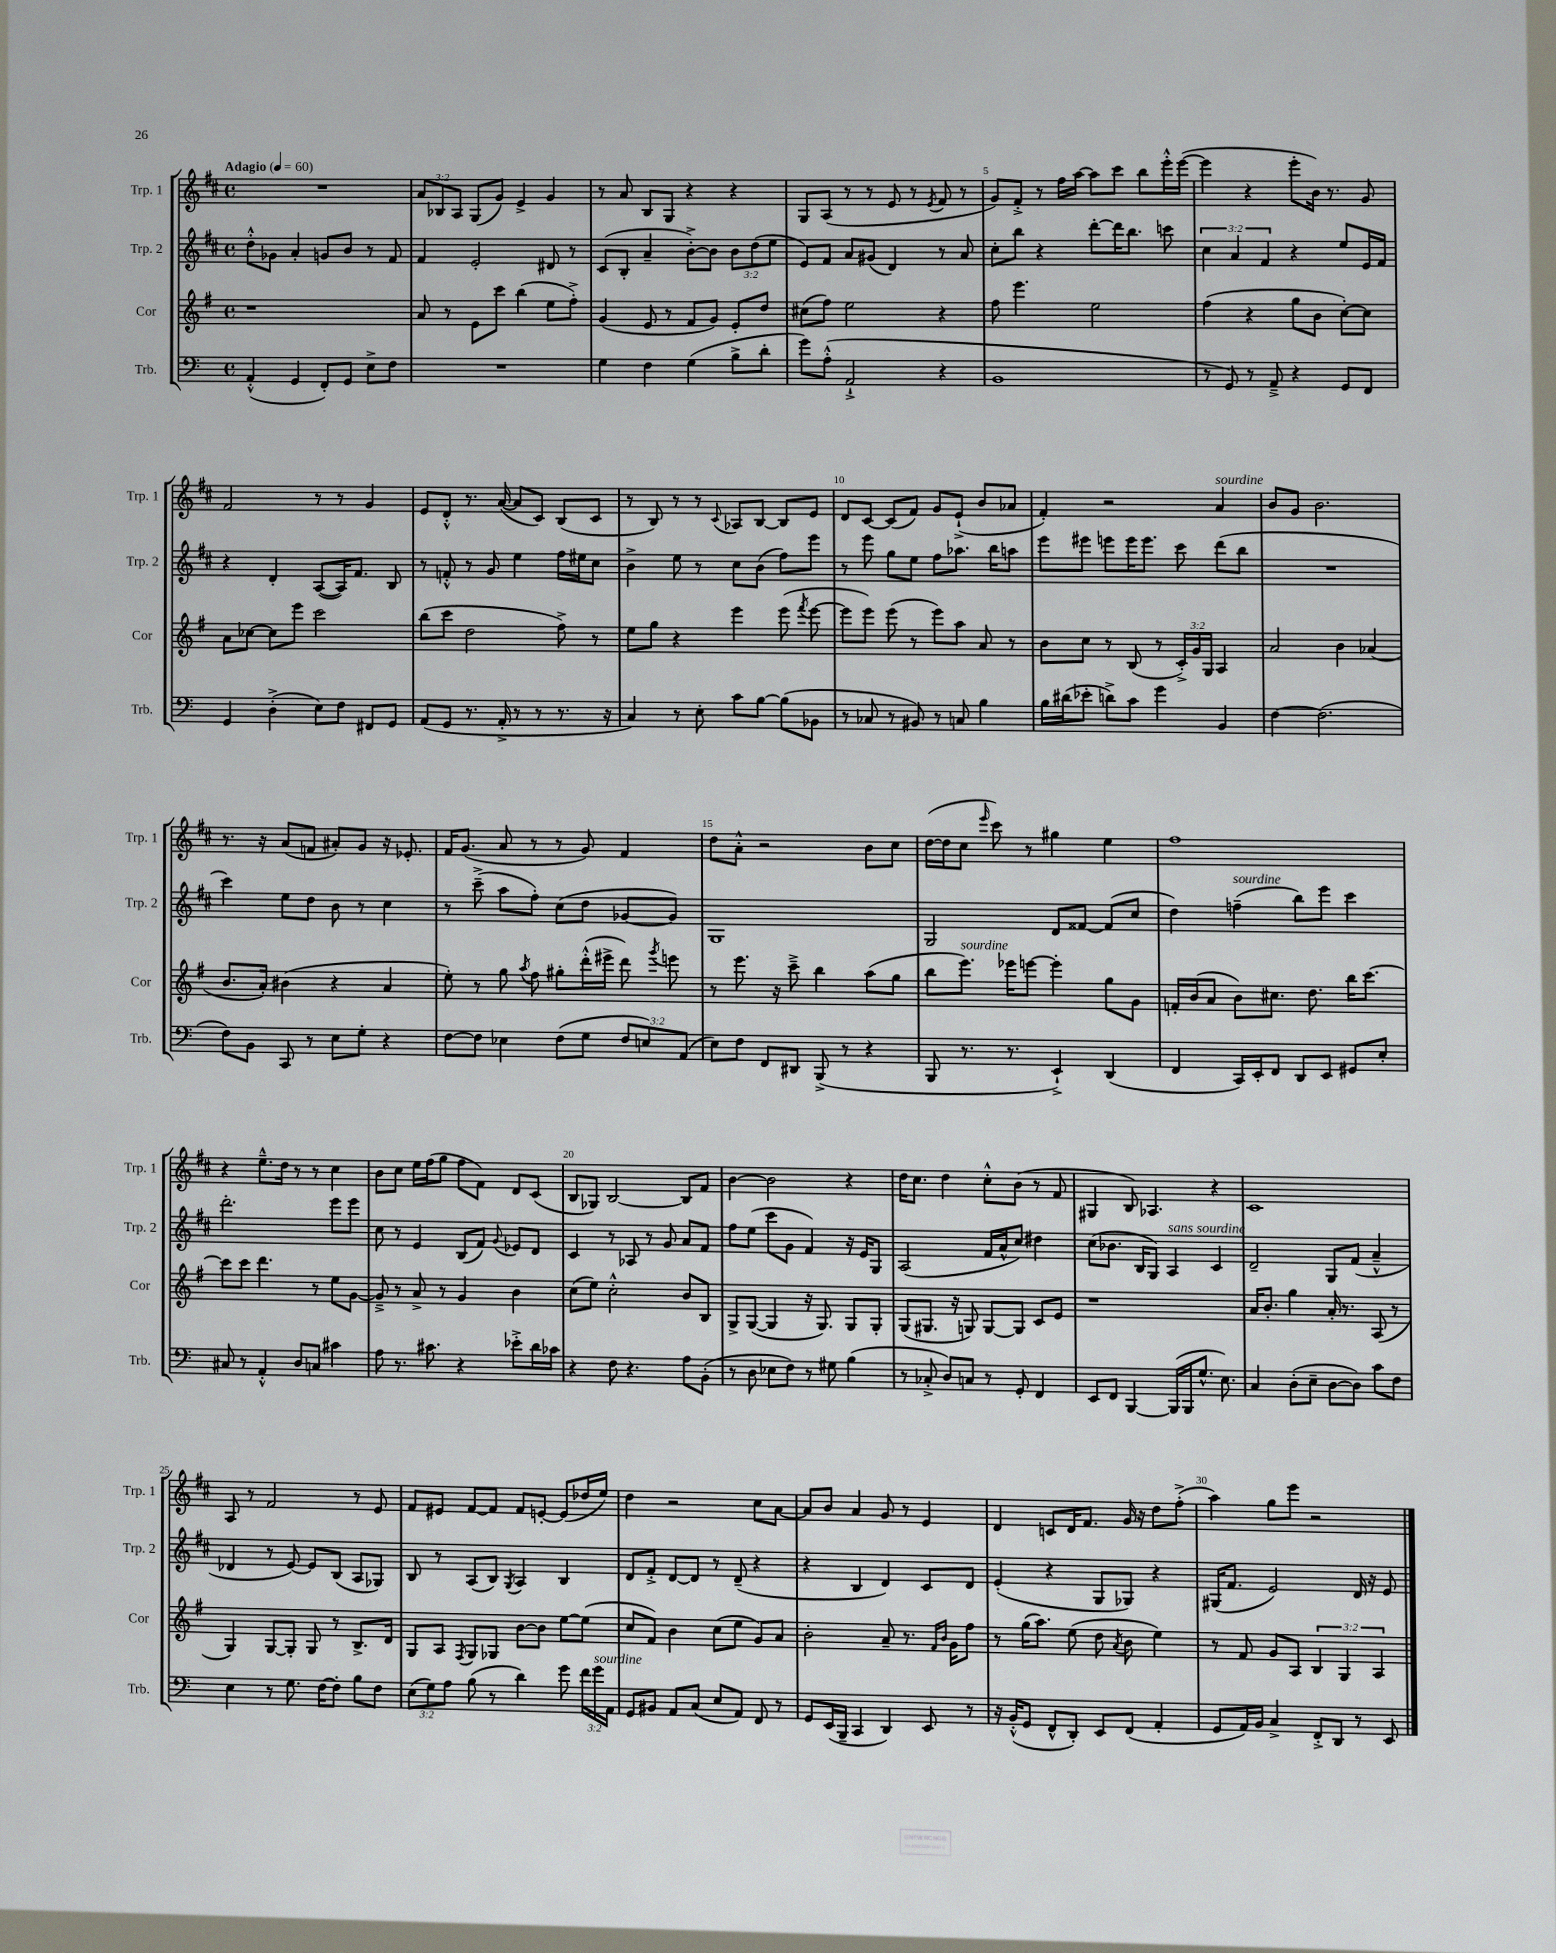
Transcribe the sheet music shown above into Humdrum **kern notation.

**kern	**kern	**kern	**kern
*part4	*part3	*part2	*part1
*staff4	*staff3	*staff2	*staff1
*I"Trb.	*I"Cor	*I"Trp. 2	*I"Trp. 1
*I'Trb.	*I'Cor	*I'Trp. 2	*I'Trp. 1
*clefF4	*clefG2	*clefG2	*clefG2
*k[]	*k[f#]	*k[f#c#]	*k[f#c#]
*M4/4	*M4/4	*M4/4	*M4/4
*met(c)	*met(c)	*met(c)	*met(c)
*MM60	*MM60	*MM60	*MM60
=1	=1	=1	=1
!	!	!	!LO:TX:a:B:t=Adagio
(4AA'^^/	1r	8dd'^^\L	1r
.	.	8g-X\J	.
4GG/	.	4a'/	.
8FF'/L)	.	8gn/L	.
8GG/J	.	8b/J	.
8E^\L	.	8r	.
8F\J	.	8f#/	.
=2	=2	=2	=2
1r	8a/	4f#/	12a/L
.	.	.	12B-X/
.	8r	.	.
.	.	.	12A/J
.	8e\L	2e'/	(8G/L
.	8ccc\J	.	8g/J)
.	(4bb\	.	4e^/
.	8ee\L	8d#X/	4g/
.	8ff#'^\J)	8r	.
=3	=3	=3	=3
4G\	(4g/	(8c#/L	8r
.	.	8B'/J	8a/
4F\	8e/	4a~/	8B/L
.	8r	.	8G/J
(4G\	8f#/L	[8b'^\L)	4r
.	8g/J)	8b\J]	.
8B^\L	8e'/L	12b\L	4r
.	.	(12dd\	.
8d'\J	8dd/J	.	.
.	.	12ee\J	.
=4	=4	=4	=4
8g\L)	(8cc#X\L	8e/L)	8G/L
(8A'^^\J	8ff#\J)	8f#/J	(8A/J
2AA`^/	2ee\	8a/L	8r
.	.	(8g#X/J	8r
.	.	4d/)	8e/
.	.	.	8r
.	.	.	8qe/
4r	4r	8r	8f#/
.	.	8a/	8r
=5	=5	=5	=5
1BB	8ff#\	8cc#'\L	8g/L)
.	4.eee\	8bb\J	8f#'^/J
.	.	4r	8r
.	.	.	16ff#\LL
.	.	.	[16aa\JJ
.	2ee\	[8ddd'\L	8aa\L]
.	.	16ddd\K]	8ccc#\J
.	.	8.bb\J	.
.	.	.	8bb\L
.	.	8cccn\	16eee'^^\L
.	.	.	([16eee\JJ
=6	=6	=6	=6
8r	(4ff#\	6cc#\	4eee\]
8GG/)	.	.	.
.	.	6a/	.
8r	4r	.	4r
.	.	6f#/	.
8AA~^/	.	.	.
4r	8gg\L	4r	8eee'\L
.	8b\J	.	16b\Jk)
.	.	.	8.r
8GG/L	[8cc'\L)	8ee/L	.
8FF/J	8cc\J]	16e/L	8g/
.	.	16f#/JJ	.
!!LO:LB:g=z
=7	=7	=7	=7
4GG/	8a\L	4r	2f#/
.	[8cc-X\J	.	.
(4D'^\	8cc-\L]	4d'/	.
.	8eee\J	.	.
8E\L)	2ccc\	([8A/L	8r
8F\J	.	16A/K])	8r
.	.	8.f#/J	.
8FF#X/L	.	.	4g/
8GG/J	.	8B/	.
=8	=8	=8	=8
(8AA/L	(8bb\L	8r	8e/L
8GG/J	8ccc\J	8fn'^^/	8d'^^/J
8.r	2dd\	8r	8.r
.	.	8g/	.
16AA'^/	.	.	([16a/
8r	.	4ee\	8a/L]
8r	.	.	8c#/J)
8.r	8ff#^\)	16ff#\LL	(8B/L
.	.	16ee#X\J	.
.	8r	8cc#\J	8c#/J
16r	.	.	.
=9	=9	=9	=9
4C/)	8ee\L	4b^\	8r
.	8gg\J	.	8B/)
8r	4r	8ee\	8r
8E'\	.	8r	8r
.	.	.	8qqc#/
8c\L	4eee\	8cc#\L	8A-X/L
[8B\J	.	(8b\J	[8B/J
(8B\L]	(8eee\	8ff#\L)	8B/L]
.	8qfff#/	.	.
8BB-X\J	[8eee\	8eee\J	8e/J
=10	=10	=10	=10
8r	8eee\L]	8r	8d/L
8C-X/	8eee\J)	8eee\	[8c#/J
8r	(8eee\	8gg\L	(8c#/L]
8BB#X/)	8r	8ee\J	8f#/J)
8r	8eee\L)	8ff#\L	8g/L
8Cn/	8aa\J	8.aa-X\J	(8e`^/J
4B\	8a/	.	8b/L
.	.	16bb\KL	.
.	8r	8aan\J	8a-X/J
=11	=11	=11	=11
16B\LL	8b\L	8eee\L	4f#'/)
(16d#X\J	.	.	.
8e-X'\J	8cc\J	8eee#X\J	.
8dn^\L)	8r	8eeen\L	2r
8c\J	(8B/	16eee\K	.
.	.	8.eee\J	.
4g\	8r	.	.
.	24c'^/LL)	8ccc#\	.
.	24g/	.	.
.	24G/JJ	.	.
!	!	!	!LO:TX:a:i:t=sourdine
4BB/	4A/	(8ddd\L	4a/
.	.	8bb\J	.
=12	=12	=12	=12
[4F\	2a/	1r	8b/L
.	.	.	8g/J
(2.F\]	.	.	2.b\
.	4b\	.	.
.	(4a-X/	.	.
!!LO:LB:g=z
=13	=13	=13	=13
8F\L)	8.b/L	4ccc#\)	8.r
8BB\J	.	.	.
.	16a'/Jk)	.	16r
8CC/	(4b#X\	8ee\L	(8a/L
8r	.	8dd\J	8fn/J
8E\L	4r	8b\	8a#X'/L)
8G'\J	.	8r	8g/J
4r	4a/	4cc#\	16r
.	.	.	8.e-X'/
=14	=14	=14	=14
[8F\L	8ee'\)	8r	16f#/KL
.	.	.	(8.g/J
8F\J]	8r	(8ccc#~^\	.
4E-X\	8gg\	8aa\L	8a/
.	8qaa/	.	.
.	8ff#\	8ff#'\J)	8r
(8F\L	8gg#X'\L	(8cc#\L	8r
8G\J	(16ddd'^^\L	8dd\J	8g/)
.	16eee#X^\JJ	.	.
12F/L	8ddd\)	[8g-X/L	4f#/
12En/)	.	.	.
.	8qggg/	.	.
.	8eeen\	8g-/J])	.
(12AA/J	.	.	.
=15	=15	=15	=15
8E\L)	8r	1G	8dd\L
8F\J	8.eee\	.	8a'^^\J
8FF/L	.	.	2r
.	16r	.	.
8DD#X/J	8ccc~^\	.	.
(8BBB^/	4bb\	.	.
8r	.	.	.
4r	(8aa\L	.	8b\L
.	8gg\J	.	8cc#\J
=16	=16	=16	=16
8BBB/	8bb\L	2G/	([16dd\LL
.	.	.	16dd\J]
!	!LO:TX:a:i:t=sourdine	!	!
8.r	8.eee\J)	.	8cc#\J
.	.	.	16qqeee/
.	.	.	8ccc#\)
8.r	16eee-X\KL	.	.
.	[8eeen\J	.	8r
4EE`^/)	4eee'\]	8d/L	4gg#X\
.	.	[8f##X/J	.
(4DD/	8gg\L	(8f##/L]	4ee\
.	8g\J	8cc#/J	.
=17	=17	=17	=17
4FF/	16fn'/LL	4dd\)	1ff#
.	(16b/J	.	.
.	8a/J	.	.
!	!	!LO:TX:a:i:t=sourdine	!
16CC/LL)	8b\L)	(4ffn~\	.
16EE'/J	.	.	.
8FF/J	8.cc#X\J	.	.
8DD/L	.	8bb\L)	.
.	8.dd\	.	.
8EE/J	.	8eee\J	.
8GG#X/L	16bb\KL	4ccc#\	.
.	[8.ccc\J	.	.
8E'/J	.	.	.
!!LO:LB:g=z
=18	=18	=18	=18
8C#X/	8ccc\L]	2.ddd'\	4r
8r	8ccc\J	.	.
4AA'^^/	4.ddd\	.	8.ee~^^\L
.	.	.	16dd\Jk
8D/L	.	.	8r
8Cn/J	8r	.	8r
4c#X\	8ee\L	8eee\L	4cc#\
.	[8g\J	8eee\J	.
=19	=19	=19	=19
8A\	8g~^/]	8cc#\	8b\L
8.r	8r	8r	8cc#\J
.	8a^/	4e/	16ee\LL
8.c#X\	.	.	(16ff#\J
.	8r	.	8gg\J
4r	4g/	(8B/L	8ff#\L
.	.	8f#/J)	8f#\J)
.	.	8qqg/	.
8e-X'^\L	4b\	8e-X/L	8d/L
16d\L	.	8d/J	(8c#/J
16c-X\JJ	.	.	.
=20	=20	=20	=20
4r	(8cc\L	4c#/	8B/L
.	8ee\J)	.	8G-X/J)
8F\	2cc'^^\	8r	[2B/
4.r	.	8A-X/	.
.	.	8r	.
.	.	8g/	.
8A\L	8b/L	8a/L	8B/L]
(8BB'\J	8B/J	8f#/J	8f#/J
=21	=21	=21	=21
8r	8G^/L	8ff#\L	[4b\
8D\	([8G/J	(8ee\J	.
8E-X\L	4G/]	8ccc#\L	2b\]
8F\J)	.	8g\J	.
8r	16r	4f#/)	.
.	8.G/)	.	.
8G#X\	.	.	.
(4B\	8G/L	16r	4r
.	.	16e/KL	.
.	8G'/J	8G/J	.
=22	=22	=22	=22
8r	(8G/L	(2A/	16dd\KL
.	.	.	8.cc#\J
8C-X'^/	8.G#X/J	.	.
8D/L)	.	.	4dd\
.	16r	.	.
8Cn/J	8Gn/)	.	.
8r	[8G/L	16f#/LL	8cc#'^^\L
.	.	16a^^/J	.
8GG'/	8G/J]	8cc#/J)	(8b\J
4FF/	8c/L	4dd#X\	8r
.	8e/J	.	8f#/
=23	=23	=23	=23
8EE/L	1r	(8cc#\L	4G#X/
8FF/J	.	8.b-X\J	.
[4BBB/	.	.	8B/)
.	.	16B/KL	.
.	.	8G/J)	4.A-X/
!	!	!LO:TX:a:i:t=sans sourdine	!
(16BBB/LL]	.	4A/	.
16BBB/J	.	.	.
8.G^^/J	.	.	.
.	.	4c#/	4r
8.E\)	.	.	.
=24	=24	=24	=24
4C/	16a/KL	2d~/	1c#
.	8.b'/J	.	.
(8D'\L	4gg\	.	.
8E~\J	.	.	.
[8D\L	16a'/	8G/L	.
.	8.r	.	.
8D\J])	.	(8f#/J	.
8c\L	(8A/	4a~^^/	.
8F\J	8r	.	.
!!LO:LB:g=z
=25	=25	=25	=25
4E\	4G/)	4d-X/	8A/
.	.	.	8r
8r	[8G/L	8r	2f#/
8.G\	8G'/J]	[8e/)	.
.	8G/	8e/L]	.
[16F\KL	.	.	.
8F'\J]	8r	(8B/J	.
8B\L	8.B^/L	8A/L	8r
8F\J	.	8G-X/J)	8e/
.	16d/Jk	.	.
=26	=26	=26	=26
(12E\L	8G/L	8B/	8f#/L
12G\)	.	.	.
.	8A/J	8r	8e#X/J
12A\J	.	.	.
.	8qF#/	.	.
(8B\	8G/L	(8A/L	[8f#/L
8r	8G-X/J	8B/J)	8f#/J]
.	.	8qG/	.
4d\)	[8b\L	4A/	8f#/L
.	8b\J]	.	[8en'/J
8g\	[8ee\L	4B/	(8e/L]
24f\LL	(8ee\J]	.	16dd-X/L
!LO:TX:a:i:t=sourdine	!	!	!
24g\	.	.	.
.	.	.	16ee/JJ)
24AA\JJ	.	.	.
=27	=27	=27	=27
8GG/L	8cc/L	8d/L	4dd\
8BB#X/J	8f#/J)	8f#'^/J	.
8AA/L	4b\	[8d/L	2r
(8C/J	.	8d/J]	.
8E/L	(8cc\L	8r	.
8AA/J)	8ee\J	(8d~/	.
8FF/	8g/L)	4r	8cc#\L
8r	8a/J	.	[8a\J
=28	=28	=28	=28
8GG/L	2b'\	4r	8a/L]
(16EE/L	.	.	8b/J
16BBB~/JJ	.	.	.
4CC/	.	4B/	4a/
4DD/)	8a~/	4d/)	8g/
.	8.r	.	8r
8EE/	.	8c#/L	4e/
.	16qqf#/LL	.	.
.	16qqb/JJ	.	.
.	16g\KL	.	.
8r	8ff#\J	8d/J	.
=29	=29	=29	=29
16r	8r	(4e'/	4d/
(16BB'^^/KL	.	.	.
8GG/J	(16gg\KL	.	.
.	8.aa\J)	.	.
8FF^^/L	.	4r	8cn/L
8DD'/J)	(8ee\	.	16d/K
.	.	.	8.f#/J
8EE/L	8dd\	8G/L	.
.	8qa/	.	.
(8FF/J	8b\	8G-X/J)	16g/
.	.	.	16r
4AA'/	4ee\)	4r	8dd\L
.	.	.	(8ff#'^\J
=30	=30	=30	=30
8GG/L	8r	(16G#X/KL	4aa\)
.	.	8.f#/J	.
16AA/L)	8f#/	.	.
16BB/JJ	.	.	.
4C^/	8g/L	2e/)	8gg\L
.	8A/J	.	8eee\J
8FF'^/L	6B/	.	2r
8DD/J	.	.	.
.	6G/	.	.
8r	.	16d/	.
.	.	16r	.
.	6A/	.	.
8EE/	.	8e/	.
==	==	==	==
*-	*-	*-	*-
